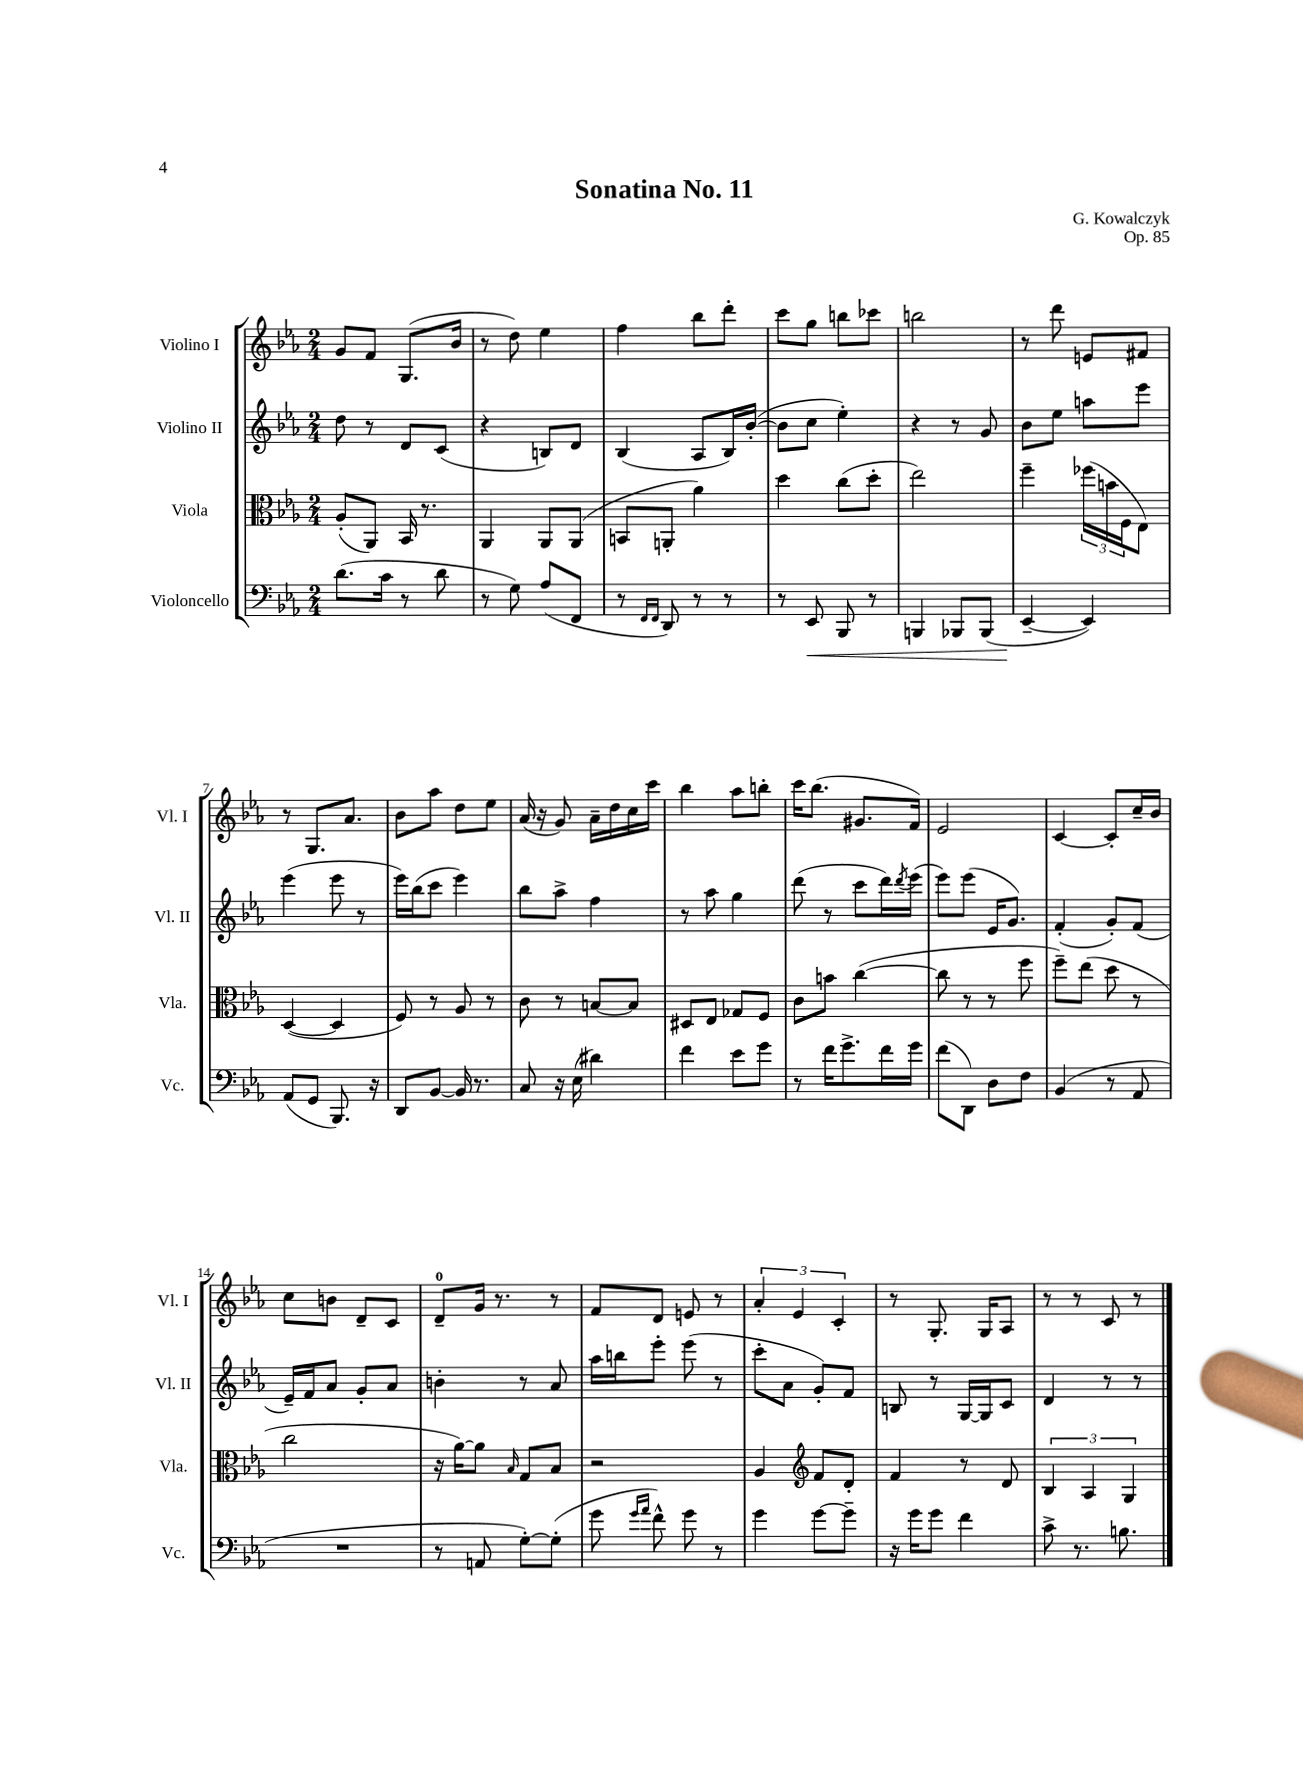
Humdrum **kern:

**kern	**kern	**kern	**kern
*staff4	*staff3	*staff2	*staff1
*clefF4	*clefC3	*clefG2	*clefG2
*k[b-e-a-]	*k[b-e-a-]	*k[b-e-a-]	*k[b-e-a-]
*M2/4	*M2/4	*M2/4	*M2/4
(8.d\L	(8A-'/L	8dd\	8g/L
.	8AA-/J)	8r	8f/J
16c\Jk	.	.	.
8r	16BB-/	8d/L	(8.G/L
.	8.r	.	.
8d\	.	(8c/J	.
.	.	.	16b-/Jk
=	=	=	=
8r	4AA-/	4r	8r
8G\)	.	.	8dd\)
(8A-/L	8AA-/L	8B/L)	4ee-\
8FF/J	(8AA-/J	8d/J	.
=	=	=	=
8r	8BB/L	(4B-/	4ff\
16qqFF/LL	.	.	.
16qqFF/JJ	.	.	.
8DD/)	8AA'/J	.	.
8r	4a-\)	8A-/L	8bb-\L
8r	.	16B-/L)	8ddd'\J
.	.	([16b-'/JJ	.
=	=	=	=
8r	4dd\	8b-\]L	8ccc\L
8EE-/	.	8cc\J	8gg\J
8BBB-/	(8cc\L	4ee-'\)	8bb\L
8r	8dd'\J	.	8ccc-\J
=	=	=	=
4BBB/	2ee-\)	4r	2bb\
8BBB-/L	.	8r	.
(8BBB-/J	.	8g/	.
=	=	=	=
[4EE-~/	4ff~\	8b-\L	8r
.	.	8ee-\J	8ddd\
4EE-/])	(24ff-\LL	8aa\L	8e/L
.	24b\	.	.
.	24F\J	.	.
.	8E-\J)	8eee-\J	8f#/J
=	=	=	=
(8AA-/L	([4D/	(4eee-\	8r
8GG/J	.	.	8.G/L
8.BBB-/)	4D/]	8eee-\	.
.	.	.	8.a-/J
.	.	8r	.
16r	.	.	.
=	=	=	=
8DD/L	8F/)	16eee-\LL)	8b-\L
.	.	(16bb-\J	.
[8BB-/J	8r	8ccc\J	8aa-\J
16BB-/]	8A-/	4eee-\)	8dd\L
8.r	.	.	.
.	8r	.	8ee-\J
=	=	=	=
8C/	8c\	8bb-\L	(16a-/
.	.	.	16r
16r	8r	8aa-^\J	8g/)
(16E-\	.	.	.
4d#\)	[8B/L	4ff\	16a-~\LL
.	.	.	16dd\
.	8B/]J	.	16cc\
.	.	.	16ccc\JJ
=	=	=	=
4f\	8D#/L	8r	4bb-\
.	8E-/J	8aa-\	.
8e-\L	8G-/L	4gg\	8aa-\L
8g\J	8F/J	.	8bb'\J
=	=	=	=
8r	8c\L	(8ddd\	16ccc\LK
.	.	.	(8.bb-\J
16f\LK	8b\J	8r	.
8.g^\	.	.	.
.	([4cc\	8ccc\L	8.g#/L
16f\L	.	16ddd\L)	.
.	.	8qddd/	.
16g\JJ	.	(16eee-\JJ	16f/Jk)
=	=	=	=
(8f\L	8cc\]	8eee-\L)	2e-/
8DD\J)	8r	(8eee-\J	.
8D\L	8r	16e-/LK	.
.	.	8.g/J)	.
8F\J	8ff\	.	.
=	=	=	=
(4BB-/	8ff~\L)	(4f'/	[4c/
.	(8ee-\J	.	.
8r	8dd\	8g'/L)	8c'/]L
8AA-/	8r	(8f/J	16cc~/L
.	.	.	16b-/JJ
=	=	=	=
2r	2cc\	16e-~/LL)	8cc\L
.	.	16f/J	.
.	.	8a-/J	8b\J
.	.	8g'/L	8d~/L
.	.	8a-/J	8c/J
=	=	=	=
8r	16r	4b'\	8d~/L
.	[16a-\LK)	.	.
8AA/	8a-\]J	.	16g/Jk
.	.	.	8.r
.	16qqB-/	.	.
[8G'\L)	8G/L	8r	.
(8G'\]J	8B-/J	8a-/	8r
=	=	=	=
8g\	2r	16aa-\LL	8f/L
.	.	16bb\J	.
16qqg/LL	.	.	.
16qqa-/JJ	.	.	.
8f^^\)	.	8eee-'\J	8d/J
8g\	.	(8eee-\	8e/
8r	.	8r	8r
=	=	=	=
4g\	4A-/	8ccc'\L	6a-'/
.	.	8a-\J	.
.	.	.	6e-/
*	*clefG2	*	*
[8g\L	8f/L	8g'/L)	.
.	.	.	6c'/
8g~\]J	8d'/J	8f/J	.
=	=	=	=
16r	4f/	8B/	8r
16g\LK	.	.	.
8g\J	.	8r	8.G'/
4f\	8r	[16G/LL	.
.	.	16G/]J	16G/LK
.	8d/	8c/J	8A-/J
=	=	=	=
8c^\	6B-/	4d/	8r
8.r	.	.	8r
.	6A-/	.	.
.	.	8r	8c/
8.B\	.	.	.
.	6G/	.	.
.	.	8r	8r
==	==	==	==
*-	*-	*-	*-
